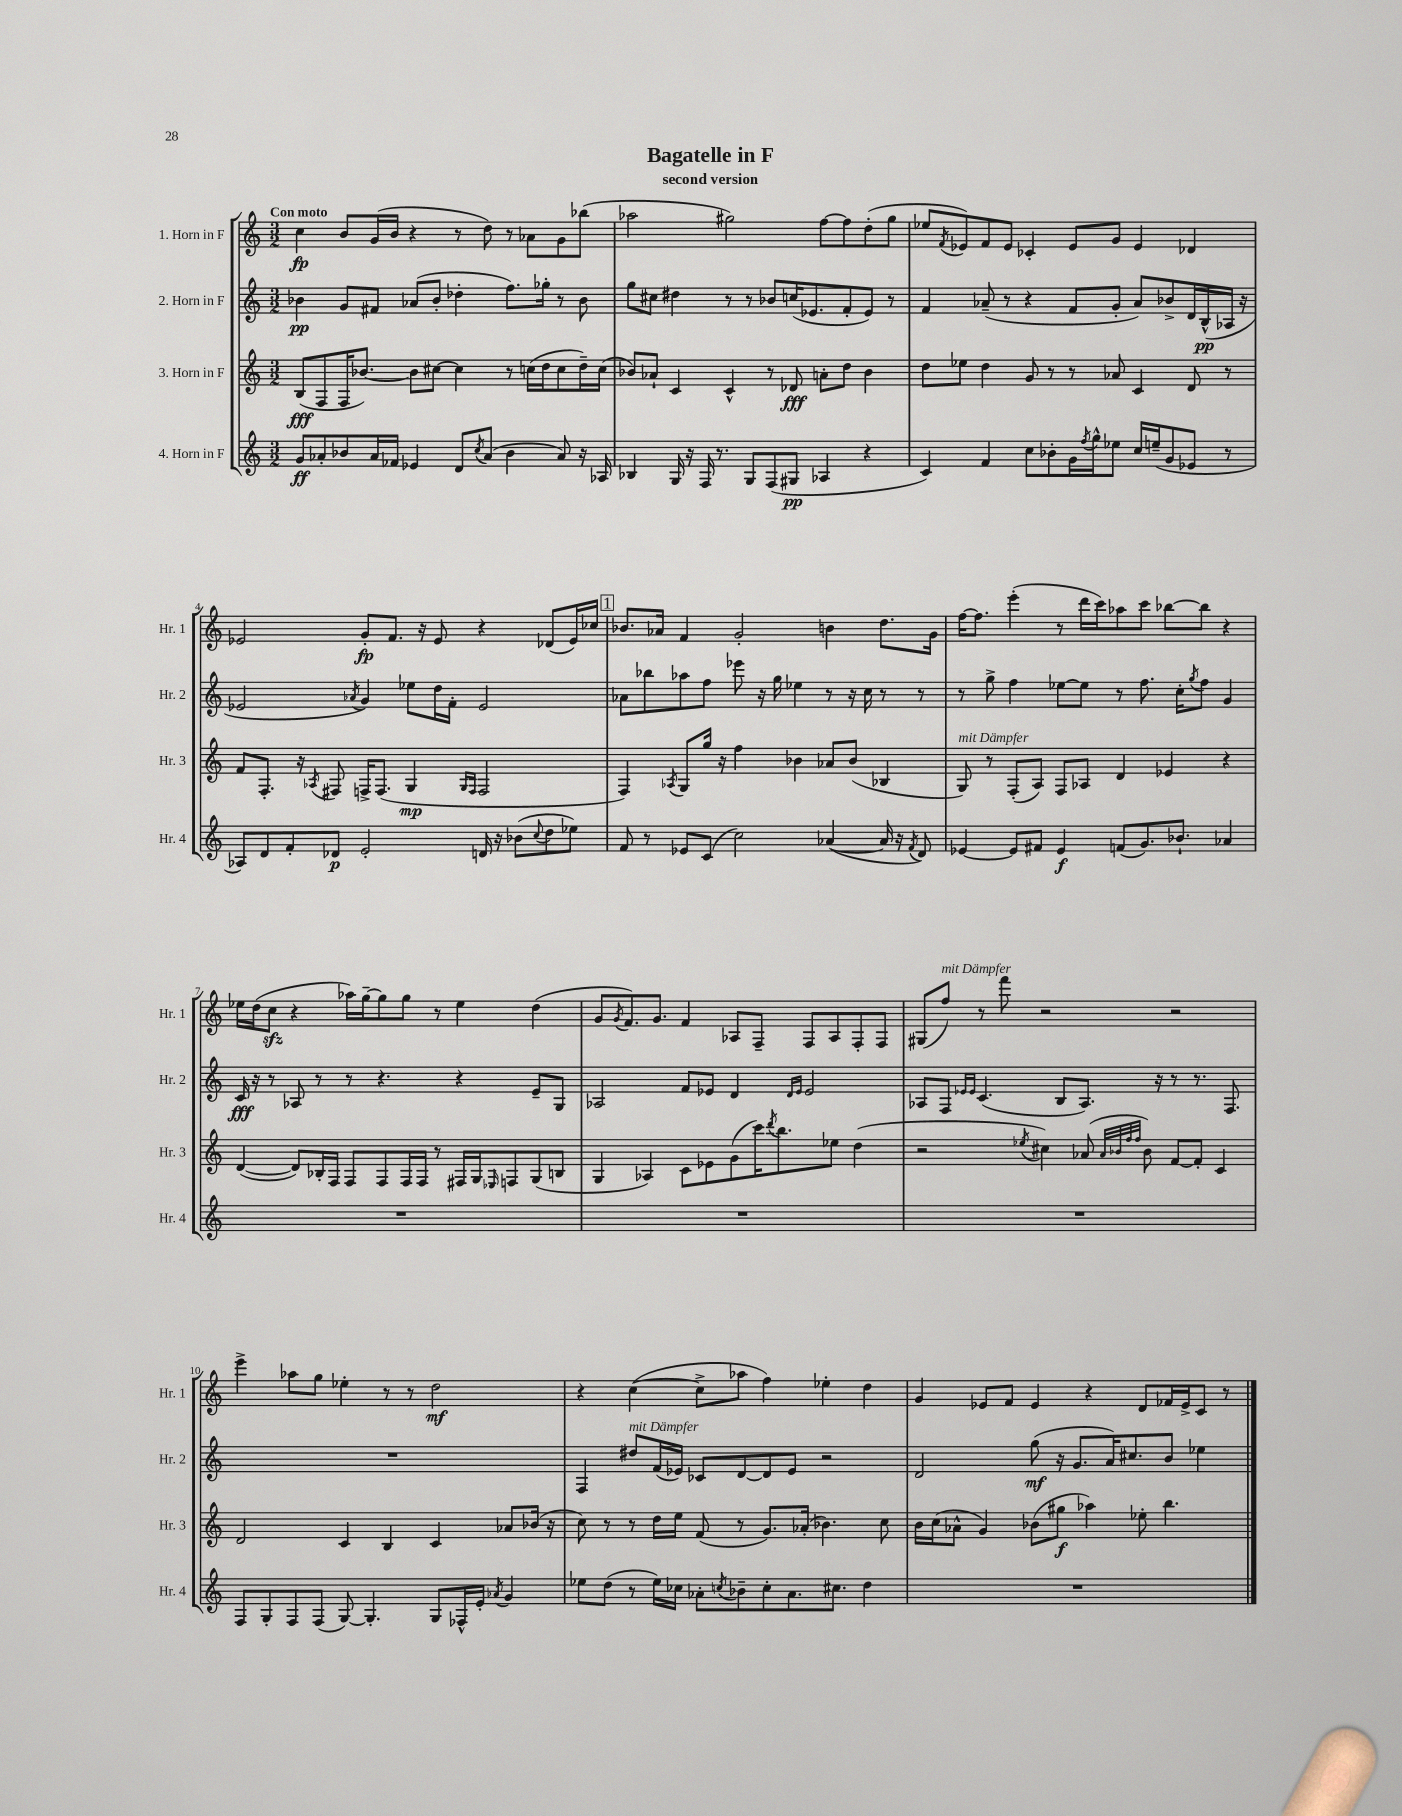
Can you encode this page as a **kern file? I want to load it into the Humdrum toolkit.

**kern	**kern	**kern	**kern
*staff4	*staff3	*staff2	*staff1
*clefG2	*clefG2	*clefG2	*clefG2
*k[]	*k[]	*k[]	*k[]
*M3/2	*M3/2	*M3/2	*M3/2
8g/L	(8B/L	4b-\	4cc\
8a-'/	8F/	.	.
8b-/	16F/K	8g/L	8b/L
.	[8.b-/J)	.	.
16a-/L	.	8f#/J	(16g/L
16f-/JJ	.	.	16b/JJ
4e-/	8b-\]L	(8a-/L	4r
.	[8cc#\J	8b-'/J	.
8d/L	4cc#\]	4dd-'\	8r
8qcc/	.	.	.
(8a-/J	.	.	8dd\)
4b-\	8r	8.ff\L)	8r
.	(16cc\LL	.	8a-\L
.	16dd\J	16gg-'\Jk	.
8a-/)	8cc\	8r	8g\
16r	16dd~\L)	8b-\	(8bb-\J
16A-/	(16cc\JJ	.	.
=	=	=	=
4B-/	8b-/L)	8gg\L	2aa-\
.	8a-`/J	8cc#\J	.
16G/	4c/	4dd#\	.
16r	.	.	.
16F/	.	.	.
8.r	.	.	.
.	4c^^/	8r	2gg#\)
8G/L	.	8r	.
(8F/	8r	8b-/L	.
8G#/J	8d-/	(16cc/K	.
.	.	8.e-/	.
4A-/	8a'\L	.	[8ff\L
.	8dd\J	8f'/	8ff\]
4r	4b-\	8e-/J)	(8dd'\
.	.	8r	8gg#\J
=	=	=	=
4c/)	8dd\L	4f/	8ee-/L
.	.	.	8qf/
.	8ee-\J	.	8e-/)
4f/	4dd\	(8a-~/	8f/
.	.	8r	8e-/J
8cc\L	8g/	4r	4c-'/
8b-'\	8r	.	.
16g\L	8r	8f/L	8e-/L
8qff/	.	.	.
16gg^^\J	.	.	.
8ee-\J	8a-/	8g'/J	8g/J
16cc/LL	4c/	8a-/L)	4e-/
(16ee~/J	.	.	.
8g/	.	8b-^/	.
8e-/J	8d/	16d/L	4d-/
.	.	(16B^^/	.
8r	8r	16A-/JJ	.
.	.	16r	.
=	=	=	=
8A-/L)	8f/L	2e-/	2e-/
8d/	8.F'/J	.	.
8f'/	.	.	.
.	16r	.	.
.	8qA-/	.	.
8d-/J	8F#/	.	.
.	.	8qa-/	.
2e'/	16F^/LK	4g/)	8g'/L
.	(8.F/J	.	.
.	.	.	8.f/J
.	4G/	8ee-\L	.
.	.	.	16r
.	.	16dd\L	8e-/
.	.	16f'\JJ	.
.	16qqG/LL	.	.
.	16qqF/JJ	.	.
16d/	2F/	2e-/	4r
16r	.	.	.
(8b-\L	.	.	.
8qqcc/	.	.	.
8dd\	.	.	(8d-/L
8ee-\J)	.	.	16e-/L)
.	.	.	16cc-/JJ
=	=	=	=
8f/	4F/)	8a-\L	8.b-/L
8r	.	8bb-\	.
.	.	.	16a-/Jk
.	8qA-/	.	.
8e-/L	8G/L	8aa-\	4f/
(8c/J	16gg/Jk	8ff\J	.
.	16r	.	.
2cc\)	4ff\	8eee-\	2g'/
.	.	16r	.
.	.	16gg\	.
.	4b-\	4ee-\	.
([4a-/	8a-/L	8r	4b\
.	(8b-/J	16r	.
.	.	16cc\	.
16a-/]	4B-/	8r	8.dd\L
16r	.	.	.
8qf/	.	.	.
8d/)	.	8r	.
.	.	.	16g\Jk
=	=	=	=
[4e-/	8G/)	8r	[16ff\LK
.	.	.	8.ff\]J
.	8r	8gg^\	.
8e-/]L	(8F'/L	4ff\	(4eee'\
8f#/J	8A/J)	.	.
4e-/	8F/L	[8ee-\L	8r
.	8A-/J	8ee-\]J	16ddd\LL
.	.	.	16ccc\J)
(8f/L	4d/	8r	8aa-\
8.g/)	.	8.ff\	8ccc\J
.	4e-/	.	[8bb-\L
8.b-`/J	.	16cc'\LK	.
.	.	8qgg/	.
.	.	8ff\J	8bb-\]J
4a-/	4r	4g/	4r
=	=	=	=
1.r	([4d/	16c/	16ee-\LL
.	.	16r	(16dd\J
.	.	8r	8cc\J
.	8d/]L)	8A-/	4r
.	16B-'/L	8r	.
.	16F/JJ	.	.
.	8F/L	8r	16aa-\LL)
.	.	.	[16gg~\J
.	8F/	4.r	8gg\]
.	16F/L	.	8gg\J
.	16F/JJ	.	.
.	8r	.	8r
.	16F#/LL	4r	4ee-\
.	16G/J	.	.
.	16qqE-/	.	.
.	8F/	.	.
.	(8G/	8e~/L	(4dd\
.	8B/J	8G/J	.
=	=	=	=
1.r	4G/	2A-/	8g/L
.	.	.	8qg/
.	.	.	8.f/)
.	4A-/)	.	.
.	.	.	8.g/J
.	8c\L	8f/L	4f/
.	8e-\	8e-/J	.
.	(8g\	4d/	8A-/L
.	16ccc\K)	.	8F~/J
.	8qddd/	.	.
.	8.bb\	.	.
.	.	16qqd/LL	.
.	.	16qqe-/JJ	.
.	.	2e-/	8F/L
.	8ee-\J	.	8A-/
.	(4dd\	.	8F'/
.	.	.	8F/J
=	=	=	=
1.r	2r	8A-/L	(8G#/L
.	.	8F/J	8ff/J)
.	.	16qqe-/LL	.
.	.	16qqe-/JJ	.
.	.	(4.c/	8r
.	.	.	8fff\
.	8qee-/	.	.
.	4cc#\)	.	2r
.	.	8B/L	.
.	(8a-/	8.A-/J)	.
.	32qqa-/LLL	.	.
.	32qqb-/	.	.
.	32qqff/	.	.
.	32qqff/JJJ	.	.
.	8b-\)	.	.
.	.	16r	.
.	[8f/L	8r	2r
.	8f'/]J	8.r	.
.	4c/	.	.
.	.	8.F/	.
=	=	=	=
8F/L	2d/	1.r	4eee^\
8G'/	.	.	.
8F/	.	.	8aa-\L
(8F/J	.	.	8gg\J
[8G/)	4c/	.	4ee-'\
4.G'/]	.	.	.
.	4B/	.	8r
.	.	.	8r
8G/L	4c/	.	2dd\
16F-^^/L	.	.	.
16e'/JJ	.	.	.
8qa-/	.	.	.
4g/	8a-/L	.	.
.	(16b-/Jk	.	.
.	16r	.	.
=	=	=	=
8ee-\L	8cc\)	4F/	4r
(8dd\J	8r	.	.
8r	8r	8dd#/L	([4cc\
16ee-\LL)	16dd\LL	(16f/L	.
16cc-\JJ	16ee\JJ	16e-/JJ)	.
8a-'\L	(8f/	8c-/L	8cc^\]L
8qcc/	.	.	.
8b-~\	8r	[8d/	8aa-\J
8cc'\	8.g/L)	8d/]	4ff\)
8.a-\	.	8e-/J	.
.	(16a-'/Jk	.	.
.	4.b-\)	2r	4ee-'\
8.cc#\J	.	.	.
4dd\	.	.	4dd\
.	8cc\	.	.
=	=	=	=
1.r	16b\LL	2d/	4g/
.	(16cc\J	.	.
.	8a-^^\J	.	.
.	4g/)	.	8e-/L
.	.	.	8f/J
.	(8b-\L	(8gg\	4e-/
.	8gg#\J	16r	.
.	.	8.g/L	.
.	4aa-\)	.	4r
.	.	16a/K)	.
.	.	8.cc#/	.
.	8ee-'\	.	8d/L
.	4.bb\	8b/J	16f-/L
.	.	.	16e-^/J
.	.	4ee-\	8c/J
.	.	.	8r
==	==	==	==
*-	*-	*-	*-
